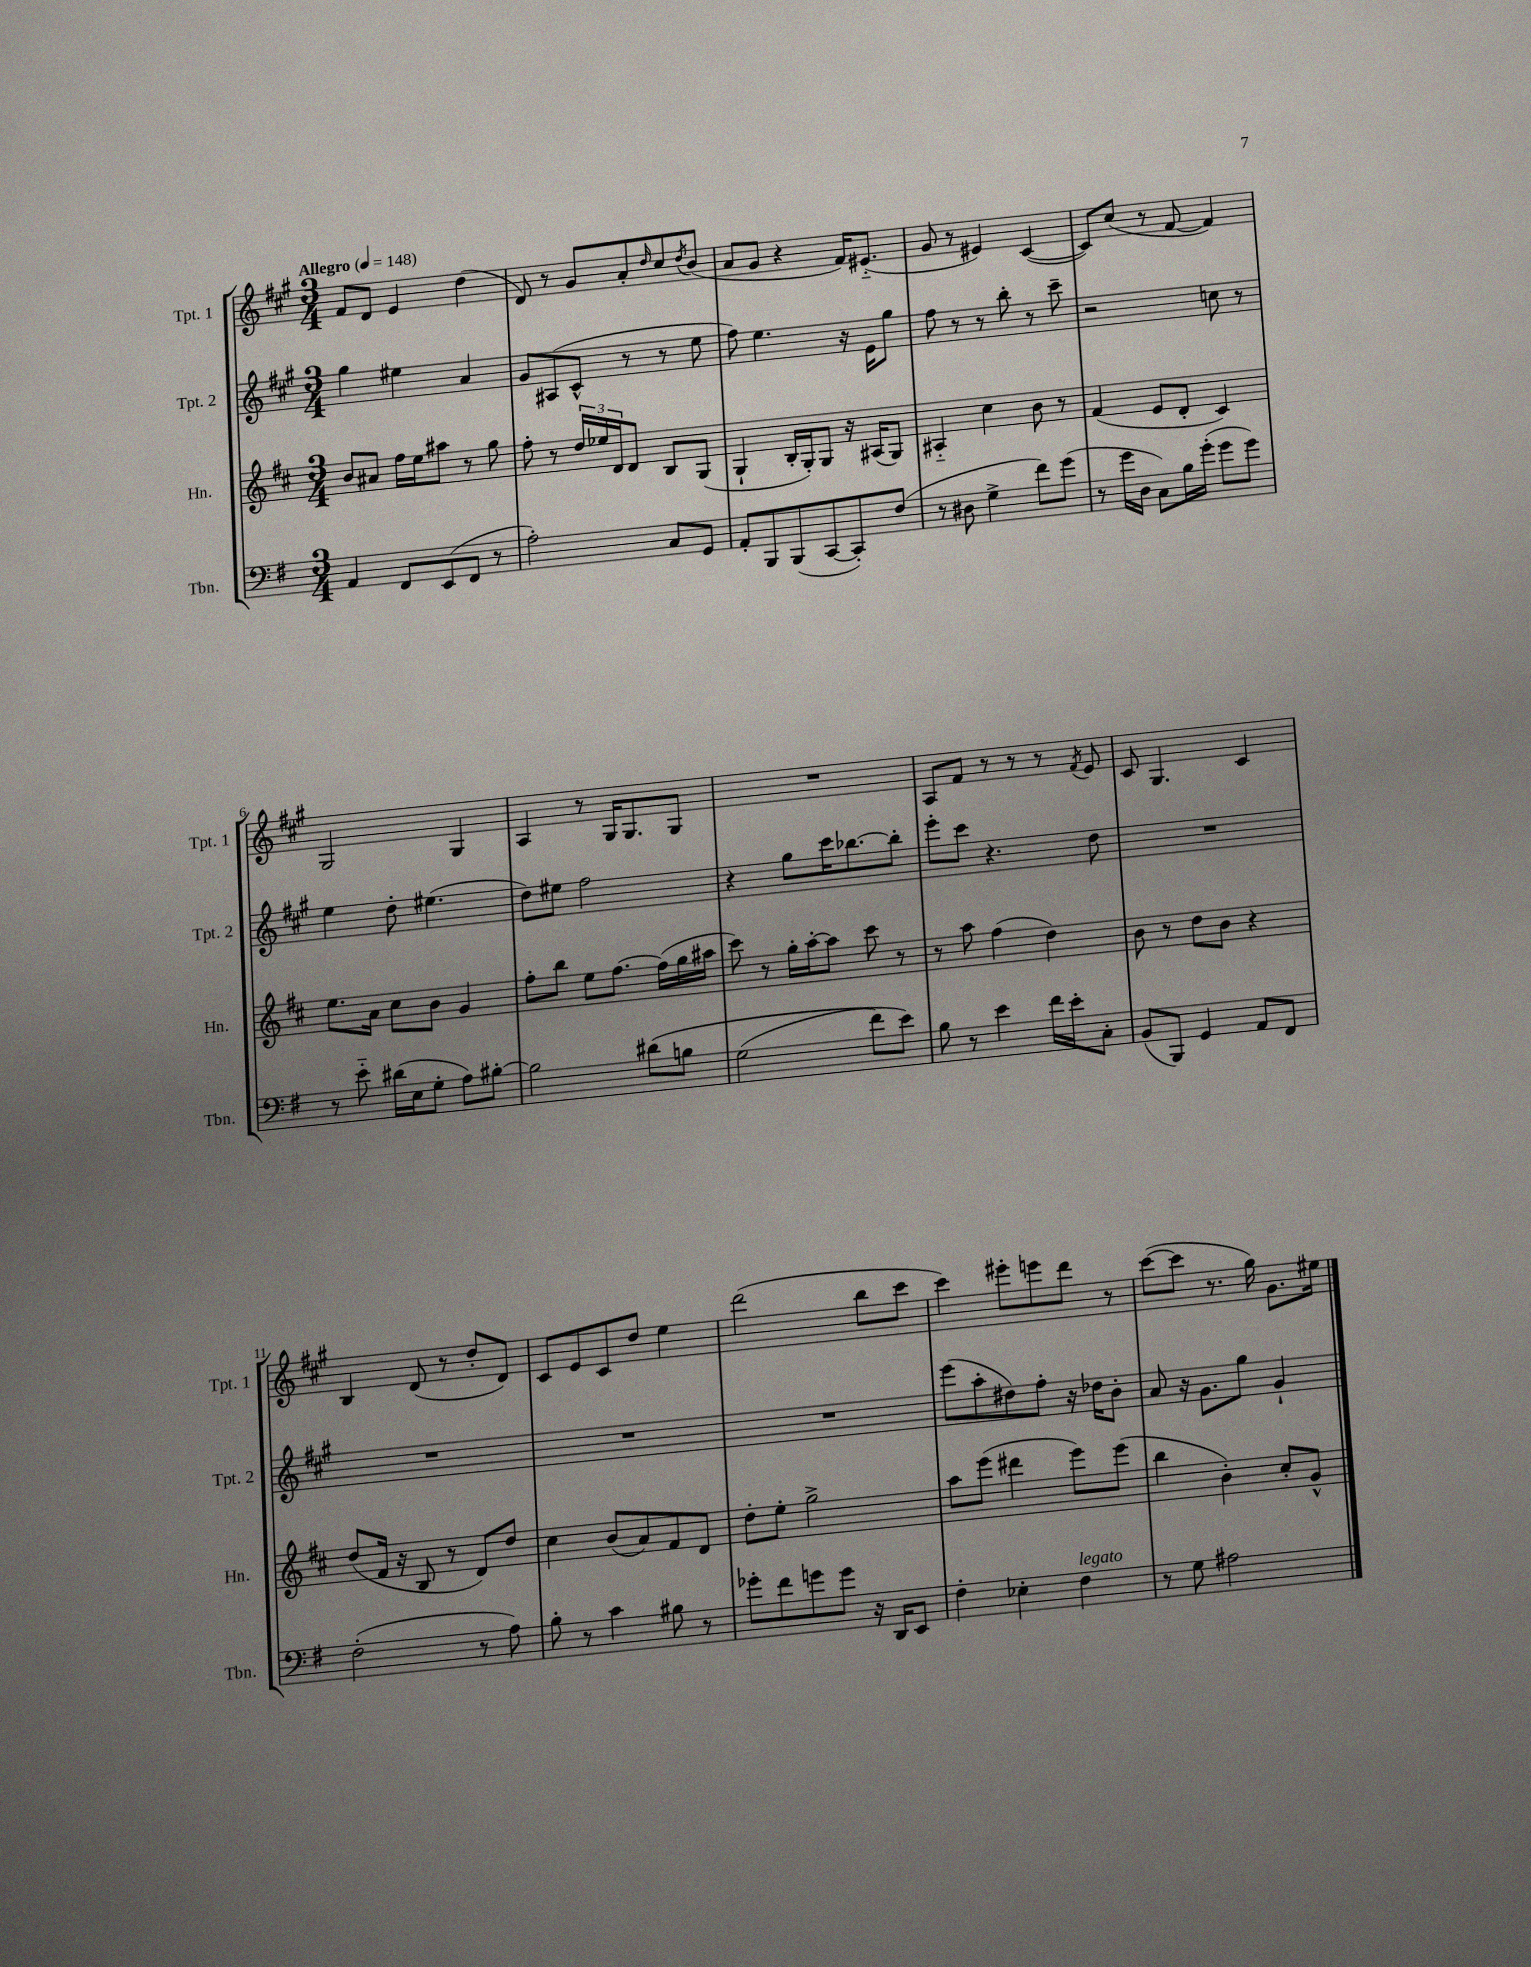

**kern	**kern	**kern	**kern
*part4	*part3	*part2	*part1
*staff4	*staff3	*staff2	*staff1
*I"Tbn.	*I"Hn.	*I"Tpt. 2	*I"Tpt. 1
*I'Tbn.	*I'Hn.	*I'Tpt. 2	*I'Tpt. 1
*clefF4	*clefG2	*clefG2	*clefG2
*k[f#]	*k[f#c#]	*k[f#c#g#]	*k[f#c#g#]
*M3/4	*M3/4	*M3/4	*M3/4
*MM148	*MM148	*MM148	*MM148
=1	=1	=1	=1
!	!	!	!LO:TX:a:B:t=Allegro
4AA/	8b/L	4gg#\	8f#/L
.	8a#X/J	.	8d/J
8FF#/L	16ff#\LL	4ee#X\	4e/
.	16ee\J	.	.
(8EE/	8aa#X\J	.	.
8FF#/J	8r	4a/	(4dd\
8r	8gg\	.	.
=2	=2	=2	=2
2A'\)	8ff#'\	8g#/L	8d/)
.	8r	(8A#X/	8r
.	24dd/LL	8c#^^/J	8g#/L
.	24ee-X/	.	.
.	24d/J	.	.
.	8d/J	8r	8a'/
.	.	.	16qqdd/
8C/L	8B/L	8r	8cc#/
.	.	.	8qdd/
8GG/J	(8G/J	8ee\	(8b/J
=3	=3	=3	=3
8AA'/L	4G`/	8ff#\)	8a/L
8BBB/	.	4.ee\	8g#/J
(8BBB/	16B'/LL	.	4r
.	16G'/J)	.	.
[8CC/	8G/J	.	.
8CC'/])	16r	16r	16f#/KL)
.	(16A#X/KL	16e\KL	(8.e#X/J
(8F#/J	8G/J)	8gg#\J	.
=4	=4	=4	=4
8r	4A#X/	8ff#\	8g#/
8D#X\	.	8r	8r
4G^\	4cc#\	8r	4e#X/)
.	.	8bb'\	.
8f#\L)	8b\	8r	([4c#/
(8g\J	8r	8ccc#~\	.
=5	=5	=5	=5
8r	(4f#/	2r	8c#/L])
16g\LL	.	.	(8cc#/J
16D\JJ	.	.	.
8C\L)	8e/L	.	8r
16B\L	8d'/J	.	[8f#/
(16g'\JJ	.	.	.
8g\L	4c#/)	8ccn\	4f#/])
8g\J)	.	8r	.
!!LO:LB:g=z
=6	=6	=6	=6
8r	8.ee\L	4ee\	2G#/
8e\	.	.	.
.	16a\Jk	.	.
(16d#X\LL	8cc#\L	8dd'\	.
16E\J	.	.	.
8G'\J	8b\J	(4.ee#X\	.
8A\L)	4g/	.	4G#/
[8B#X'\J	.	.	.
=7	=7	=7	=7
2B#\]	8ff#'\L	8dd\L)	4A/
.	8bb\J	8ee#X\J	.
.	8ee\L	2ff#\	8r
.	[8.ff#\J	.	16G#/KL
.	.	.	8.G#/
(8d#X\L	.	.	.
.	(16ff#\LL]	.	.
8Bn\J	16gg\	.	8G#/J
.	16aa#X\JJ	.	.
=8	=8	=8	=8
(2G\	8ccc#\)	4r	2.r
.	8r	.	.
.	16gg'\LL	8gg#\L	.
.	[16aa'\J	.	.
.	8aa\J]	16ccc#\K	.
.	.	[8.bb-X\	.
8f#\L)	8ccc#\	.	.
8e\J)	8r	8bb-'\J]	.
=9	=9	=9	=9
8B\	8r	8eee'\L	8A/L
8r	8aa\	8ccc#\J	8f#/J
4e\	(4ff#\	4.r	8r
.	.	.	8r
16f#\LL	4dd\)	.	8r
16e'\J	.	.	.
.	.	.	8qf#/
8C'\J	.	8dd\	8e/
=10	=10	=10	=10
(8BB/L	8b\	2.r	8c#/
8BBB/J)	8r	.	4.G#/
4GG/	8dd\L	.	.
.	8b\J	.	.
8AA/L	4r	.	4c#/
8FF#/J	.	.	.
!!LO:LB:g=z
=11	=11	=11	=11
(2F#'\	(8dd/L	2.r	4B/
.	16f#/Jk	.	.
.	16r	.	.
.	8B/	.	(8d/
.	8r	.	8r
8r	8d/L)	.	8dd'/L
8A\)	8dd/J	.	8d/J)
=12	=12	=12	=12
8B'\	4cc#\	2.r	8c#/L
8r	.	.	8e/
4c\	(8b/L	.	8c#/
.	8a/)	.	8dd/J
8B#X\	8f#/	.	4ee\
8r	8d/J	.	.
=13	=13	=13	=13
8g-X'\L	8dd'\L	2.r	(2ddd\
8f#\	8ee'\J	.	.
8gn\	2gg^\	.	.
8g\J	.	.	.
16r	.	.	8bb\L
16DD/KL	.	.	.
8EE/J	.	.	8ccc#\J
=14	=14	=14	=14
4F#'\	8aa\L	(8eee\L	4ccc#\)
.	(8eee\J	8aa'\	.
4E-X'\	4ddd#X\	8dd#X\)	8eee#X'\L
.	.	8ff#'\J	8eeen\
!LO:TX:a:i:t=legato	!	!	!
4F#\	8eee\L)	16r	8ddd\J
.	.	16dd-X\KL	.
.	(8eee\J	8b'\J	8r
=15	=15	=15	=15
8r	4bb\	8a/	([8ccc#\L
8G\	.	16r	8ccc#\J]
.	.	8.g#\L	.
2A#X\	4b'\)	.	8.r
.	.	8gg#\J	.
.	.	.	16gg#\)
.	8cc#'/L	4g#`/	8.g#\L
.	8g^^/J	.	.
.	.	.	16ee#X\Jk
==	==	==	==
*-	*-	*-	*-
